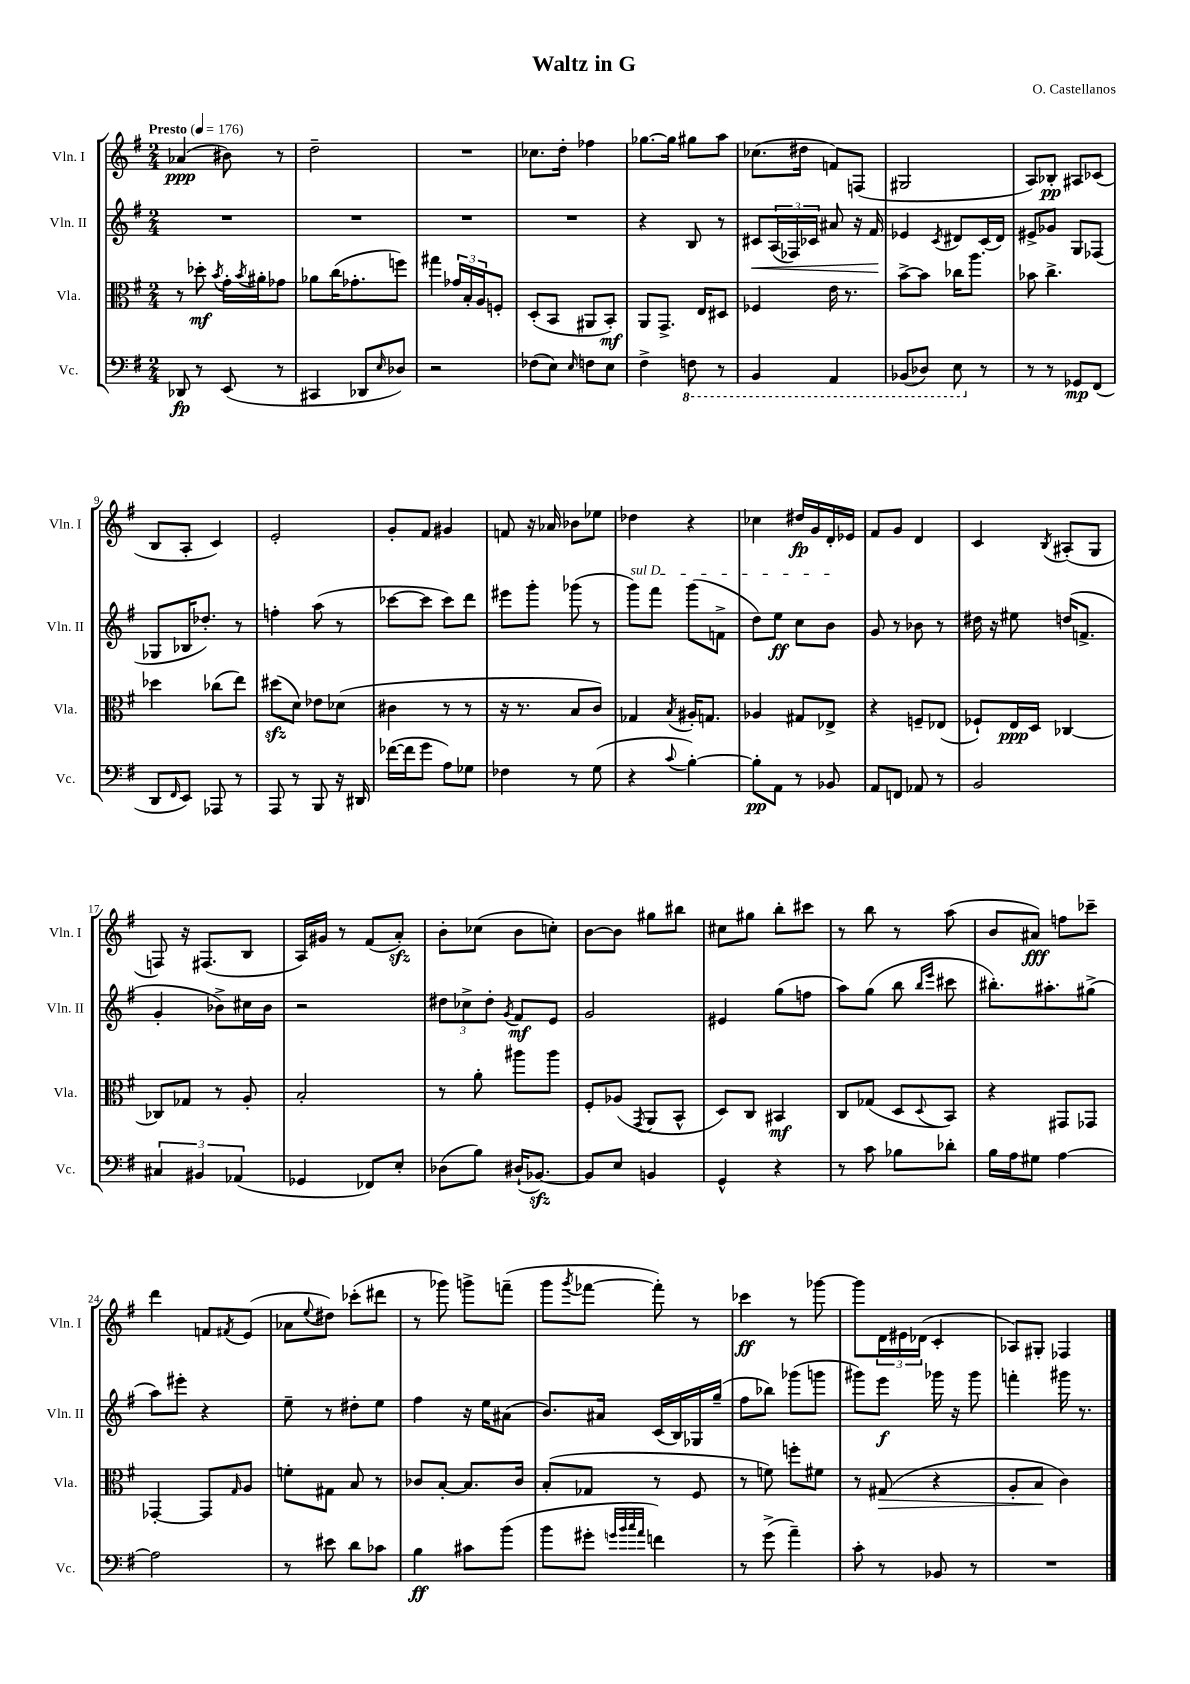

**kern	**dynam	**kern	**dynam	**kern	**dynam	**kern	**dynam
*part4	*part4	*part3	*part3	*part2	*part2	*part1	*part1
*staff4	*staff4	*staff3	*staff3	*staff2	*staff2	*staff1	*staff1
*I"Vc.	*	*I"Vla.	*	*I"Vln. II	*	*I"Vln. I	*
*I'Vc.	*	*I'Vla.	*	*I'Vln. II	*	*I'Vln. I	*
*clefF4	*	*clefC3	*	*clefG2	*	*clefG2	*
*k[f#]	*	*k[f#]	*	*k[f#]	*	*k[f#]	*
*M2/4	*	*M2/4	*	*M2/4	*	*M2/4	*
*MM176	*	*MM176	*	*MM176	*	*MM176	*
=1	=1	=1	=1	=1	=1	=1	=1
!	!	!	!	!	!	!LO:TX:a:B:t=Presto	!
8DD-X/	fp	8r	.	2r	.	(4a-X/	ppp
8r	.	8dd-X'\	mf	.	.	.	.
.	.	8qb/	.	.	.	.	.
(8EE/	.	16g'\LL	.	.	.	8b#X\)	.
.	.	8qb/	.	.	.	.	.
.	.	16a#X'\J	.	.	.	.	.
8r	.	8g-X\J	.	.	.	8r	.
=2	=2	=2	=2	=2	=2	=2	=2
4CC#X/	.	8a-X\L	.	2r	.	2dd~\	.
.	.	(16cc\K	.	.	.	.	.
.	.	8.g-X'\	.	.	.	.	.
8DD-X/L	.	.	.	.	.	.	.
16qqE/	.	.	.	.	.	.	.
8D-X/J)	.	8ffn\J)	.	.	.	.	.
=3	=3	=3	=3	=3	=3	=3	=3
2r	.	4gg#X\	.	2r	.	2r	.
.	.	24g-X/LL	.	.	.	.	.
.	.	24B'/	.	.	.	.	.
.	.	24A/J	.	.	.	.	.
.	.	8Fn'/J	.	.	.	.	.
=4	=4	=4	=4	=4	=4	=4	=4
(8F-X\L	.	(8D'/L	.	2r	.	8.cc-X\L	.
8E\J)	.	8BB/J	.	.	.	.	.
.	.	.	.	.	.	16dd'\Jk	.
16qqE/	.	.	.	.	.	.	.
8Fn\L	.	8AA#X/L	.	.	.	4ff-X\	.
8E\J	.	8BB'/J)	mf	.	.	.	.
=5	=5	=5	=5	=5	=5	=5	=5
4F#^\	.	8AA/L	.	4r	.	[8.gg-X\L	.
.	.	8.GG^/J	.	.	.	.	.
.	.	.	.	.	.	16gg-\Jk]	.
*8ba	*	*	*	*	*	*	*
8FFn\	.	.	.	8B/	.	8gg#X\L	.
.	.	16E/KL	.	.	.	.	.
8r	.	8D#X/J	.	8r	.	8aa\J	.
=6	=6	=6	=6	=6	=6	=6	=6
!	!	!	!	!	!LO:HP:b	!	!
4BBB/	.	4F-X/	.	8c#X/L	<	(8.cc-X\L	.
.	.	.	.	(24A/L	.	.	.
.	.	.	.	24F-X/)	.	.	.
.	.	.	.	.	.	16dd#X\Jk	.
.	.	.	.	24c-X/JJ	.	.	.
4AAA/	.	16e\	.	8a#X/	.	8fn/L)	.
.	.	8.r	.	.	.	.	.
.	.	.	.	16r	.	(8Fn/J	.
.	.	.	.	16f#/	.	.	.
.	.	.	.	.	[	.	.
=7	=7	=7	=7	=7	=7	=7	=7
(8BBB-X/L	.	[8b^\L	.	4e-X/	.	2G#X/	.
8DD-X/J)	.	8b\J]	.	.	.	.	.
.	.	.	.	8qc/	.	.	.
8EE\	.	16cc-X\KL	.	8d#X/L	.	.	.
.	.	8.aa\J	.	.	.	.	.
*X8ba	*	*	*	*	*	*	*
8r	.	.	.	(16c/L	.	.	.
.	.	.	.	16d#/JJ)	.	.	.
=8	=8	=8	=8	=8	=8	=8	=8
8r	.	8b-X\	.	8e#X^/L	.	8A/L)	.
8r	.	4.cc^\	.	8g-X/J	.	8B-X'/J	pp
8GG-X/L	mp	.	.	8G/L	.	8A#X/L	.
(8FF#/J	.	.	.	(8F-X/J	.	(8c-X/J	.
!!LO:LB:g=z
=9	=9	=9	=9	=9	=9	=9	=9
8DD/L	.	4dd-X\	.	8G-X/L	.	8B/L	.
16qqFF#/	.	.	.	.	.	.	.
8EE/J)	.	.	.	16B-X/K	.	8A'/J	.
.	.	.	.	8.dd-X'/J)	.	.	.
8AAA-X/	.	(8cc-X\L	.	.	.	4c/)	.
8r	.	8ee\J)	.	8r	.	.	.
=10	=10	=10	=10	=10	=10	=10	=10
8AAA/	.	(8dd#Xzz\L	.	4ffn'\	.	2e'/	.
8r	.	8d\J)	.	.	.	.	.
8BBB/	.	8e-X\L	.	(8aa\	.	.	.
16r	.	(8d-X\J	.	8r	.	.	.
16DD#X/	.	.	.	.	.	.	.
=11	=11	=11	=11	=11	=11	=11	=11
([16f-X\LL	.	4c#X\	.	[8ccc-X\L	.	8g'/L	.
16f-\J]	.	.	.	.	.	.	.
8g\J	.	.	.	8ccc-\J]	.	8f#/J	.
8A\L)	.	8r	.	8ccc-\L)	.	4g#X/	.
8G-X\J	.	8r	.	8ddd\J	.	.	.
=12	=12	=12	=12	=12	=12	=12	=12
4F-X\	.	16r	.	8eee#X\L	.	8fn/	.
.	.	8.r	.	.	.	.	.
.	.	.	.	8ggg'\J	.	16r	.
.	.	.	.	.	.	16a-X/	.
8r	.	8B/L	.	(8ggg-X\	.	8b-X\L	.
(8G\	.	8c/J)	.	8r	.	8ee-X\J	.
=13	=13	=13	=13	=13	=13	=13	=13
!	!	!	!	!LO:TX:a:i:t=sul D	!	!	!
4r	.	4G-X/	.	8ggg\L)	.	4dd-X\	.
.	.	.	.	8fff#\J	.	.	.
8qqc/	.	8qB/	.	.	.	.	.
[4B'\)	.	16A#X'/KL	.	(8ggg\L	.	4r	.
.	.	8.Gn/J	.	.	.	.	.
.	.	.	.	8fn^\J	.	.	.
=14	=14	=14	=14	=14	=14	=14	=14
8B'\L]	pp	4A-X/	.	8dd\L)	.	4cc-X\	.
8AA\J	.	.	.	8ee\J	ff	.	.
8r	.	8G#X/L	.	8cc\L	.	16dd#X/LL	fp
.	.	.	.	.	.	16g/	.
8BB-X/	.	8E-X^/J	.	8b\J	.	16d'/	.
.	.	.	.	.	.	16e-X/JJ	.
=15	=15	=15	=15	=15	=15	=15	=15
8AA/L	.	4r	.	8g/	.	8f#/L	.
8FFn/J	.	.	.	8r	.	8g/J	.
8AA-X/	.	8Fn~/L	.	8b-X\	.	4d/	.
8r	.	(8E-X/J	.	8r	.	.	.
=16	=16	=16	=16	=16	=16	=16	=16
2BB/	.	8F-X`/L)	.	16dd#X\	.	4c/	.
.	.	.	.	16r	.	.	.
.	.	16E/L	ppp	8ee#X\	.	.	.
.	.	16D/JJ	.	.	.	.	.
.	.	.	.	.	.	8qB/	.
.	.	[4C-X/	.	(16ddn/KL	.	(8A#X'/L	.
.	.	.	.	8.fn^/J	.	.	.
.	.	.	.	.	.	8G/J	.
!!LO:LB:g=z
=17	=17	=17	=17	=17	=17	=17	=17
6C#X/	.	8C-X/L]	.	4g'/	.	8Fn/)	.
.	.	8G-X/J	.	.	.	16r	.
6BB#X/	.	.	.	.	.	.	.
.	.	.	.	.	.	(8.F#X/L	.
.	.	8r	.	8b-X^\L)	.	.	.
(6AA-X/	.	.	.	.	.	.	.
.	.	8A'/	.	16cc#X\L	.	8B/J	.
.	.	.	.	16b-\JJ	.	.	.
=18	=18	=18	=18	=18	=18	=18	=18
4GG-X/	.	2B'/	.	2r	.	16A/LL)	.
.	.	.	.	.	.	16g#X/JJ	.
.	.	.	.	.	.	8r	.
8FF-X/L)	.	.	.	.	.	(8f#/L	.
8E'/J	.	.	.	.	.	8azz'/J)	.
=19	=19	=19	=19	=19	=19	=19	=19
(8D-X\L	.	8r	.	12dd#X\L	.	8b'\L	.
.	.	.	.	12cc-X^\	.	.	.
8B\J)	.	8a'\	.	.	.	(8cc-X\J	.
.	.	.	.	12dd#'\J	.	.	.
.	.	.	.	8qg/	.	.	.
(16D#X`/KL	.	8aa#X\L	.	8f#/L	mf	8b\L	.
[8.BB-Xzz/J)	.	.	.	.	.	.	.
.	.	8aa#\J	.	8e/J	.	8ccn'\J)	.
=20	=20	=20	=20	=20	=20	=20	=20
8BB-/L]	.	8F#'/L	.	2g/	.	[8b\L	.
8E/J	.	(8A-X/J	.	.	.	8b\J]	.
.	.	8qGG/	.	.	.	.	.
4BBn/	.	8AA/L	.	.	.	8gg#X\L	.
.	.	8BB^^/J	.	.	.	8bb#X\J	.
=21	=21	=21	=21	=21	=21	=21	=21
4GG^^/	.	8D/L)	.	4e#X/	.	8cc#X\L	.
.	.	8C/J	.	.	.	8gg#X\J	.
4r	.	4BB#X/	mf	(8gg\L	.	8bb'\L	.
.	.	.	.	8ffn\J	.	8ccc#X\J	.
=22	=22	=22	=22	=22	=22	=22	=22
8r	.	8C/L	.	8aa\L)	.	8r	.
8c\	.	(8G-X/J	.	(8gg\J	.	8bb\	.
8B-X\L	.	8D/L	.	8bb\	.	8r	.
.	.	.	.	16qqbb/LL	.	.	.
.	.	8qqD/	.	16qqeee/JJ	.	.	.
8d-X'\J	.	8BB/J)	.	8ccc#X\	.	(8aa\	.
=23	=23	=23	=23	=23	=23	=23	=23
16B\LL	.	4r	.	8.bb#X'\L)	.	8b/L	.
16A\J	.	.	.	.	.	.	.
8G#X\J	.	.	.	.	.	8a#X/J)	fff
.	.	.	.	8.aa#X'\	.	.	.
[4A\	.	8GG#X/L	.	.	.	8ffn\L	.
.	.	8GG-X/J	.	(8gg#X^\J	.	8ccc-X~\J	.
!!LO:LB:g=z
=24	=24	=24	=24	=24	=24	=24	=24
2A\]	.	[4GG-X'/	.	8aa\L)	.	4ddd\	.
.	.	.	.	8eee#X'\J	.	.	.
.	.	8GG-/L]	.	4r	.	8fn/L	.
.	.	16qqG/	.	.	.	8qf#X/	.
.	.	8A/J	.	.	.	(8e/J	.
=25	=25	=25	=25	=25	=25	=25	=25
8r	.	8fn'\L	.	8ee~\	.	8a-X\L	.
.	.	.	.	.	.	8qqee/	.
8e#X\	.	8G#X\J	.	8r	.	8dd#X\J)	.
8d\L	.	8B/	.	8dd#X'\L	.	(8ccc-X'\L	.
8c-X\J	.	8r	.	8ee\J	.	8ddd#X\J	.
=26	=26	=26	=26	=26	=26	=26	=26
4B\	ff	8c-X/L	.	4ff#\	.	8r	.
.	.	[8B'/J	.	.	.	8ggg-X\)	.
8c#X\L	.	8.B/L]	.	16r	.	8gggn^\L	.
.	.	.	.	16ee\KL	.	.	.
(8b\J	.	.	.	(8a#X\J	.	(8fffn~\J	.
.	.	16c-/Jk	.	.	.	.	.
=27	=27	=27	=27	=27	=27	=27	=27
8b\L	.	(8B'/L	.	8.b/L)	.	8ggg\L	.
.	.	.	.	.	.	8qggg/	.
8g#X'\J	.	8G-X/J	.	.	.	[8fff-X\J	.
.	.	.	.	16a#X/Jk	.	.	.
32qqgn/LLL	.	.	.	.	.	.	.
32qqb/	.	.	.	.	.	.	.
32qqcc/	.	.	.	.	.	.	.
32qqa/JJJ	.	.	.	.	.	.	.
4fn\)	.	8r	.	(16c/LL	.	8fff-'\])	.
.	.	.	.	16B/)	.	.	.
.	.	8F#/	.	16G-X/	.	8r	.
.	.	.	.	(16gg~/JJ	.	.	.
=28	=28	=28	=28	=28	=28	=28	=28
8r	.	8r	.	8ff#\L	.	4ccc-X\	ff
(8g^\	.	8fn\)	.	8bb-X\J)	.	.	.
4a~\)	.	8ffn'\L	.	(8ggg-X\L	.	8r	.
.	.	8f#X\J	.	8gggn\J	.	[8ggg-X\	.
=29	=29	=29	=29	=29	=29	=29	=29
8c'\	.	8r	.	8ggg#X\L)	.	8ggg-\L]	.
!	!	!	!LO:HP:b	!	!	!	!
8r	.	(8G#X/	>	8eee\J	f	24d\L	.
.	.	.	.	.	.	24e#X\	.
.	.	.	.	.	.	(24d-X\JJ	.
8BB-X/	.	4r	.	16ggg-X\	.	4c'/	.
.	.	.	.	16r	.	.	.
8r	.	.	.	8ggg-\	.	.	.
=30	=30	=30	=30	=30	=30	=30	=30
2r	.	8A'/L	.	4fffn'\	.	8A-X/L)	.
.	.	8B/J	.	.	.	8G#X'/J	.
.	.	4c\)	]	16ggg#X\	.	4F-X/	.
.	.	.	.	8.r	.	.	.
==	==	==	==	==	==	==	==
*-	*-	*-	*-	*-	*-	*-	*-
